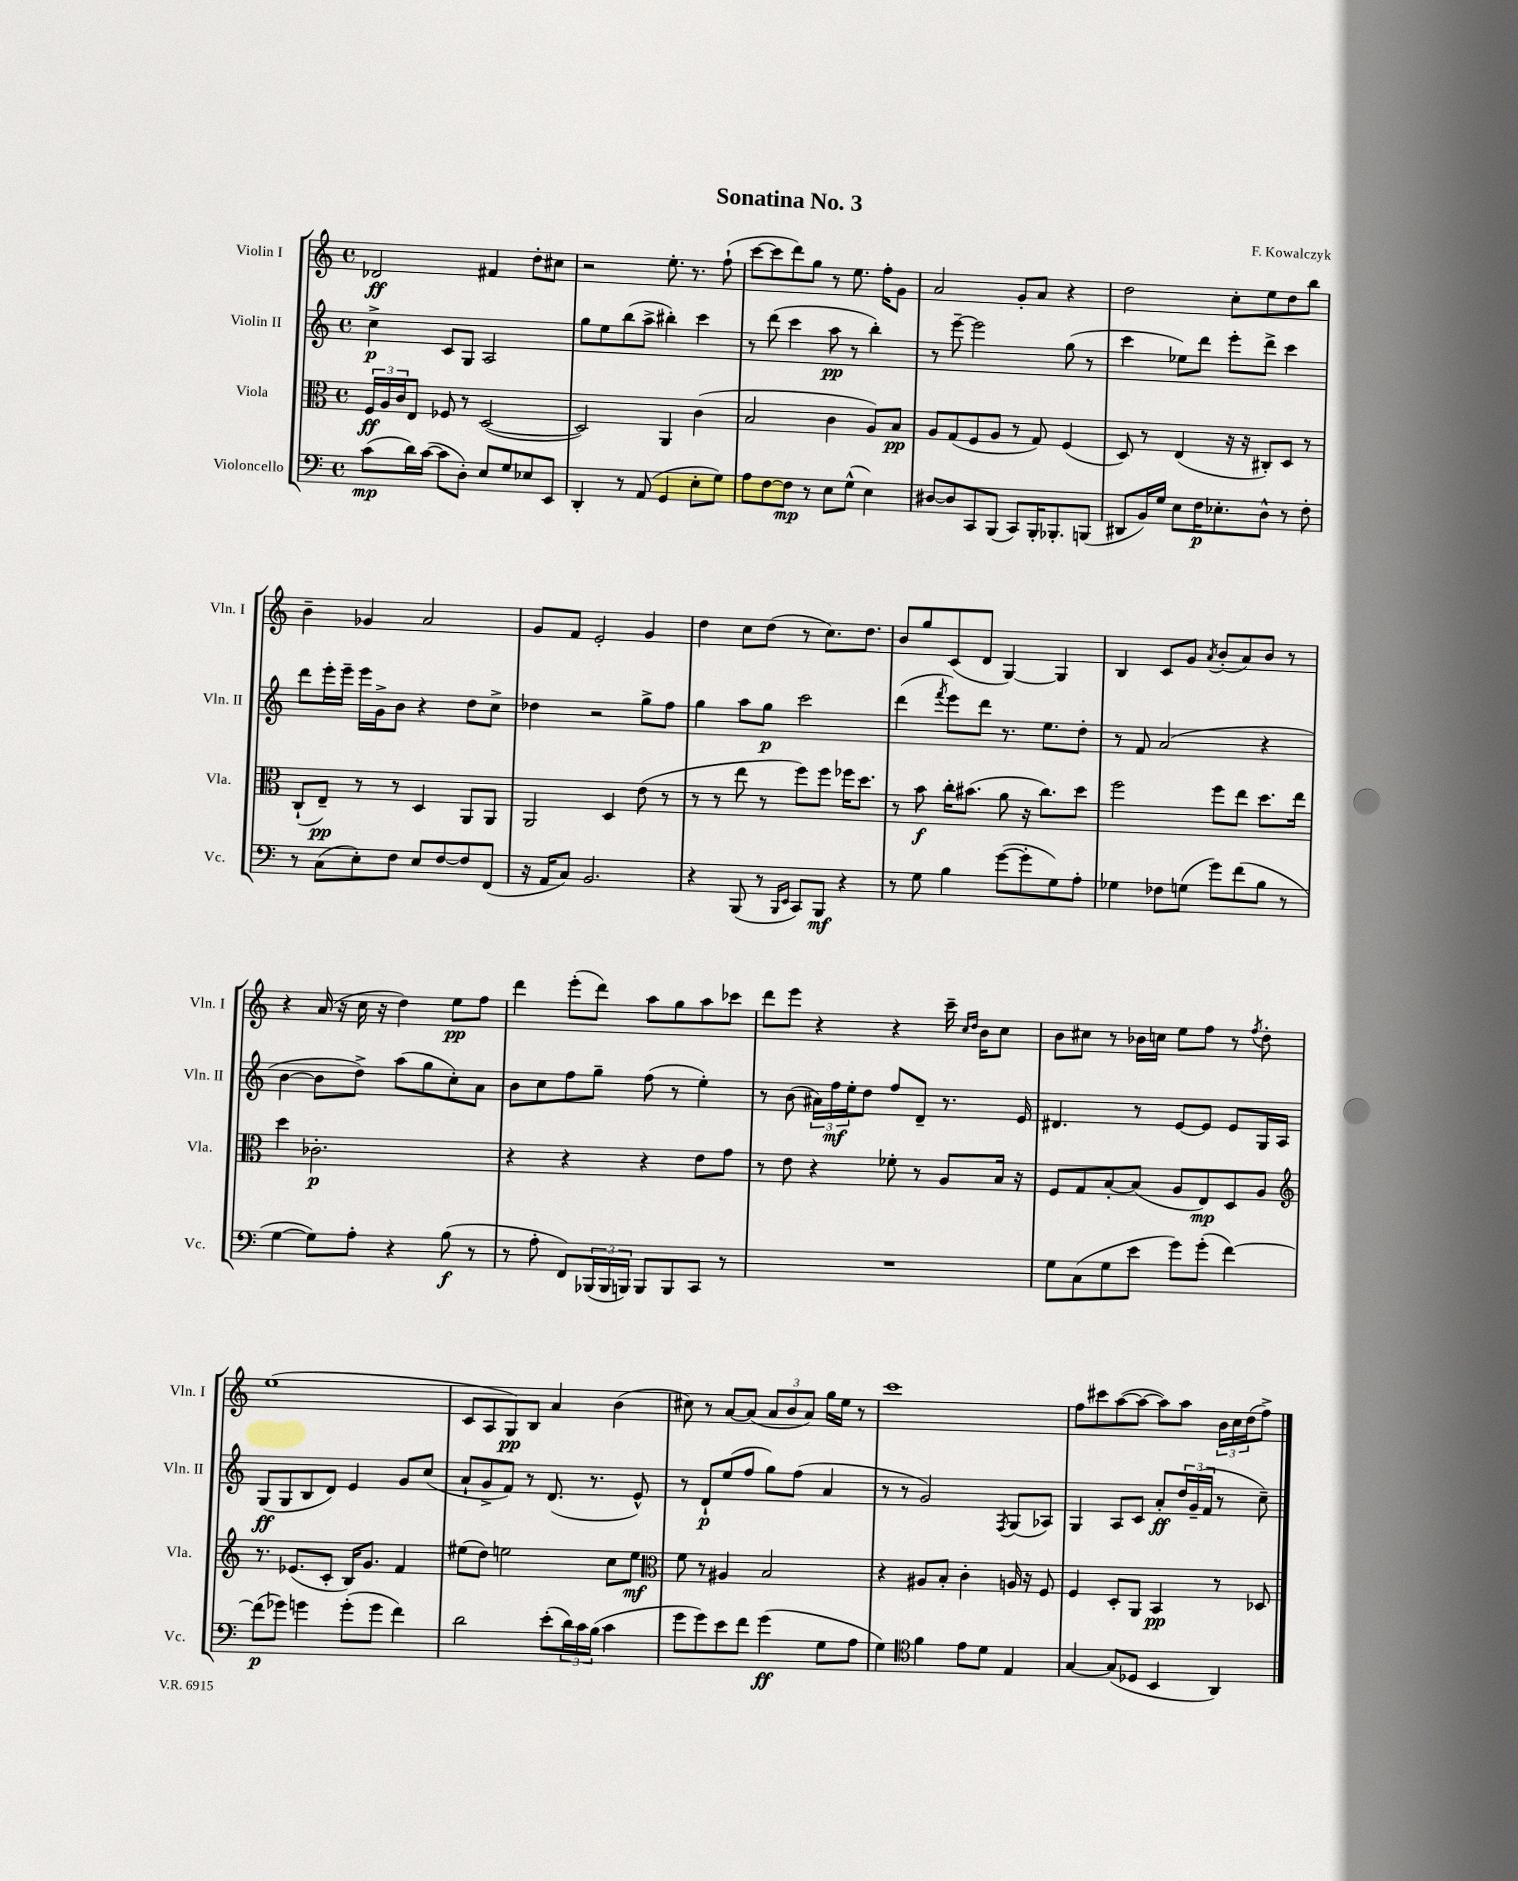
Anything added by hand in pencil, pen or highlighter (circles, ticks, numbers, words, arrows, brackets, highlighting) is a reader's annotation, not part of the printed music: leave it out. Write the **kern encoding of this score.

**kern	**kern	**kern	**kern
*staff4	*staff3	*staff2	*staff1
*clefF4	*clefC3	*clefG2	*clefG2
*k[]	*k[]	*k[]	*k[]
*M4/4	*M4/4	*M4/4	*M4/4
*met(c)	*met(c)	*met(c)	*met(c)
(8c	24F	4cc^	2d-
.	24A	.	.
.	24c	.	.
16d)	8E	.	.
([16c	.	.	.
8c]	8F-	8c	.
8D')	8r	8G	.
8E	([2D	2A	4f#
8G	.	.	.
8E-	.	.	8dd'
8EE	.	.	8cc#
=	=	=	=
4DD'	2D])	8gg	2r
.	.	8ee	.
8r	.	(8bb	.
(8AA	.	8aa^	.
4GG	4AA	4bb#')	8.ee'
.	.	.	8.r
8E'	(4c	4ccc	.
8G)	.	.	(8ff`
=	=	=	=
8A	2B	8r	[8ccc
[8F	.	(8ddd	8ccc]
8F]	.	4ccc	8ddd)
8r	.	.	8gg
8E	4c	8aa	8r
(8G^^	.	8r	8.ee
4E)	8A)	4bb')	.
.	.	.	16ff'
.	8B	.	8g
=	=	=	=
[8D#	8A	8r	2a
8D#]	(8G	[8eee~	.
8CC	8F	2eee]	.
(8BBB	8A	.	.
8CC)	8r	.	8g'
16BBB'	8G)	.	8a
8.BBB-'	.	.	.
.	(4F	(8gg	4r
(8BBB	.	8r	.
=	=	=	=
8DD#	8D)	4ccc	2dd
16BB)	8r	.	.
16G	.	.	.
8E	(4E	8ee-)	.
16F	.	8ddd	.
8.E-'	.	.	.
.	16r	8eee'	8cc'
.	16r	.	.
8D^^	8C#')	8ddd^	8ee
8r	8D	4ccc	8dd
8F'	8r	.	8bb
=	=	=	=
8r	(8C`	8ddd	4b~
(8C	8E~)	16eee'	.
.	.	16eee~	.
8E')	8r	16eee	4g-
.	.	16g^	.
8F	8r	8b	.
8E	4D	4r	2a
[8F	.	.	.
8F]	8AA	8dd	.
(8FF	8AA	8cc^	.
=	=	=	=
16r	2AA	4dd-	8g
16AA	.	.	.
8C)	.	.	8f
2.BB	.	2r	2e'
.	4D	.	.
.	(8e	8gg^	4g
.	8r	8ff	.
=	=	=	=
4r	8r	4gg	4dd
.	8r	.	.
(8BBB	8ee	8aa	8cc
8r	8r	8gg	(8dd
16qqBBB	.	.	.
16qqEE	.	.	.
8CC)	8ff)	2ccc	8r
8BBB	8ff	.	8.cc)
4r	16ff-	.	.
.	8.dd	.	8.dd
=	=	=	=
8r	8r	(4ddd	8b
8G	8b	.	8gg
.	.	8qfff	.
4B	16cc'	8eee)	(8c
.	(8.b#	.	.
.	.	8ddd	8d
([8g	8a	8.r	[4G)
8g']	16r	.	.
.	8.cc)	8.ee	.
8G)	.	.	4G]
8A'	8dd	8dd'	.
=	=	=	=
4G-	2ff	8r	4B
.	.	8f	.
8F-	.	(2a	8c
(8G	.	.	8g
.	.	.	8qa
8g)	8ff	.	(8b'
(8f	8ee	.	8a)
8B	8.dd	4r	8b
8r	.	.	8r
.	16ee	.	.
=	=	=	=
[4G	4dd	[4b	4r
8G])	2.c-'	8b]	(16a
.	.	.	16r
8A'	.	8dd^)	16cc
.	.	.	16r
4r	.	(8aa	4dd)
.	.	8gg	.
(8B	.	8cc')	8ee
8r	.	8a	8ff
=	=	=	=
8r	4r	8b	4ddd
8A'	.	8cc	.
8FF)	4r	8ff	(8eee'
(24BBB-	.	8gg~	8ddd)
24BBB-	.	.	.
24BBB)	.	.	.
8BBB	4r	(8ff	8aa
8BBB	.	8r	8gg
8CC	8e	4ee')	8aa
8r	8g	.	8ccc-
=	=	=	=
1r	8r	8r	8ddd
.	8e	(8b	8eee
.	4r	24a#)	4r
.	.	24ff	.
.	.	24ee'	.
.	.	8dd	.
.	8f-'	8ff	4r
.	8r	8d~	.
.	8A	8.r	16ccc~
.	.	.	16qqcc
.	.	.	16qqdd
.	.	.	16b
.	16B	.	8cc
.	16r	16e	.
=	=	=	=
8G	8F	4.d#	8b
(8C	8G	.	8cc#
8G	[8B'	.	8r
8e	(8B]	8r	16b-
.	.	.	16cc
8g)	8A	[8e	8ee
(8g'	8E)	8e]	8ff
[4f)	8D	8e	8r
.	.	.	8qff
.	8A	16G	8dd'
.	.	16A	.
=	=	=	=
*	*clefG2	*	*
(8f]	8.r	(8G	(1ee
8g-)	.	8G	.
.	(8.e-	.	.
4g	.	8B	.
.	8c'	8d)	.
(8g'	16B)	4e	.
.	8.g	.	.
8g	.	.	.
4f)	4f	8g	.
.	.	(8cc	.
=	=	=	=
2d	(8ee#	8a`	8c
.	8dd)	8g^	8A
.	2ee	8f)	8G)
.	.	8r	8B
(8e'	.	(8.d	4a
24d)	.	.	.
24c	.	.	.
.	.	8.r	.
(24B	.	.	.
4c	8cc	.	(4b
.	8ee	8e^^)	.
=	=	=	=
*	*clefC3	*	*
8g	8f	8r	8cc#)
8g)	8r	8d`	8r
8e	4A#	(8ee	[8a
8f	.	8ff	(8a]
(4g	2B	8gg)	12a
.	.	.	12b
.	.	(8ff	.
.	.	.	12a)
8G	.	4a	16gg
.	.	.	16ee
8A	.	.	8r
=	=	=	=
4G)	4r	8r	1ccc
.	.	8r	.
*clefC4	*	*	*
4f	8A#	2g)	.
.	8B'	.	.
8e	4c'	.	.
8d	.	.	.
.	.	8qF	.
4E	16A	(8G	.
.	16r	.	.
.	8F	8A-)	.
=	=	=	=
[4G	4F	4G	8ff
.	.	.	8ccc#
(8G]	8D'	8A	([8aa
8D-	8AA	8c	8aa_
4BB	4BB	8a'	8aa])
.	.	24dd	8aa
.	.	(24g~	.
.	.	24f	.
4AA)	8r	8r	24b
.	.	.	24cc
.	.	.	(24dd
.	8D-	8cc~)	8ff^)
==	==	==	==
*-	*-	*-	*-
